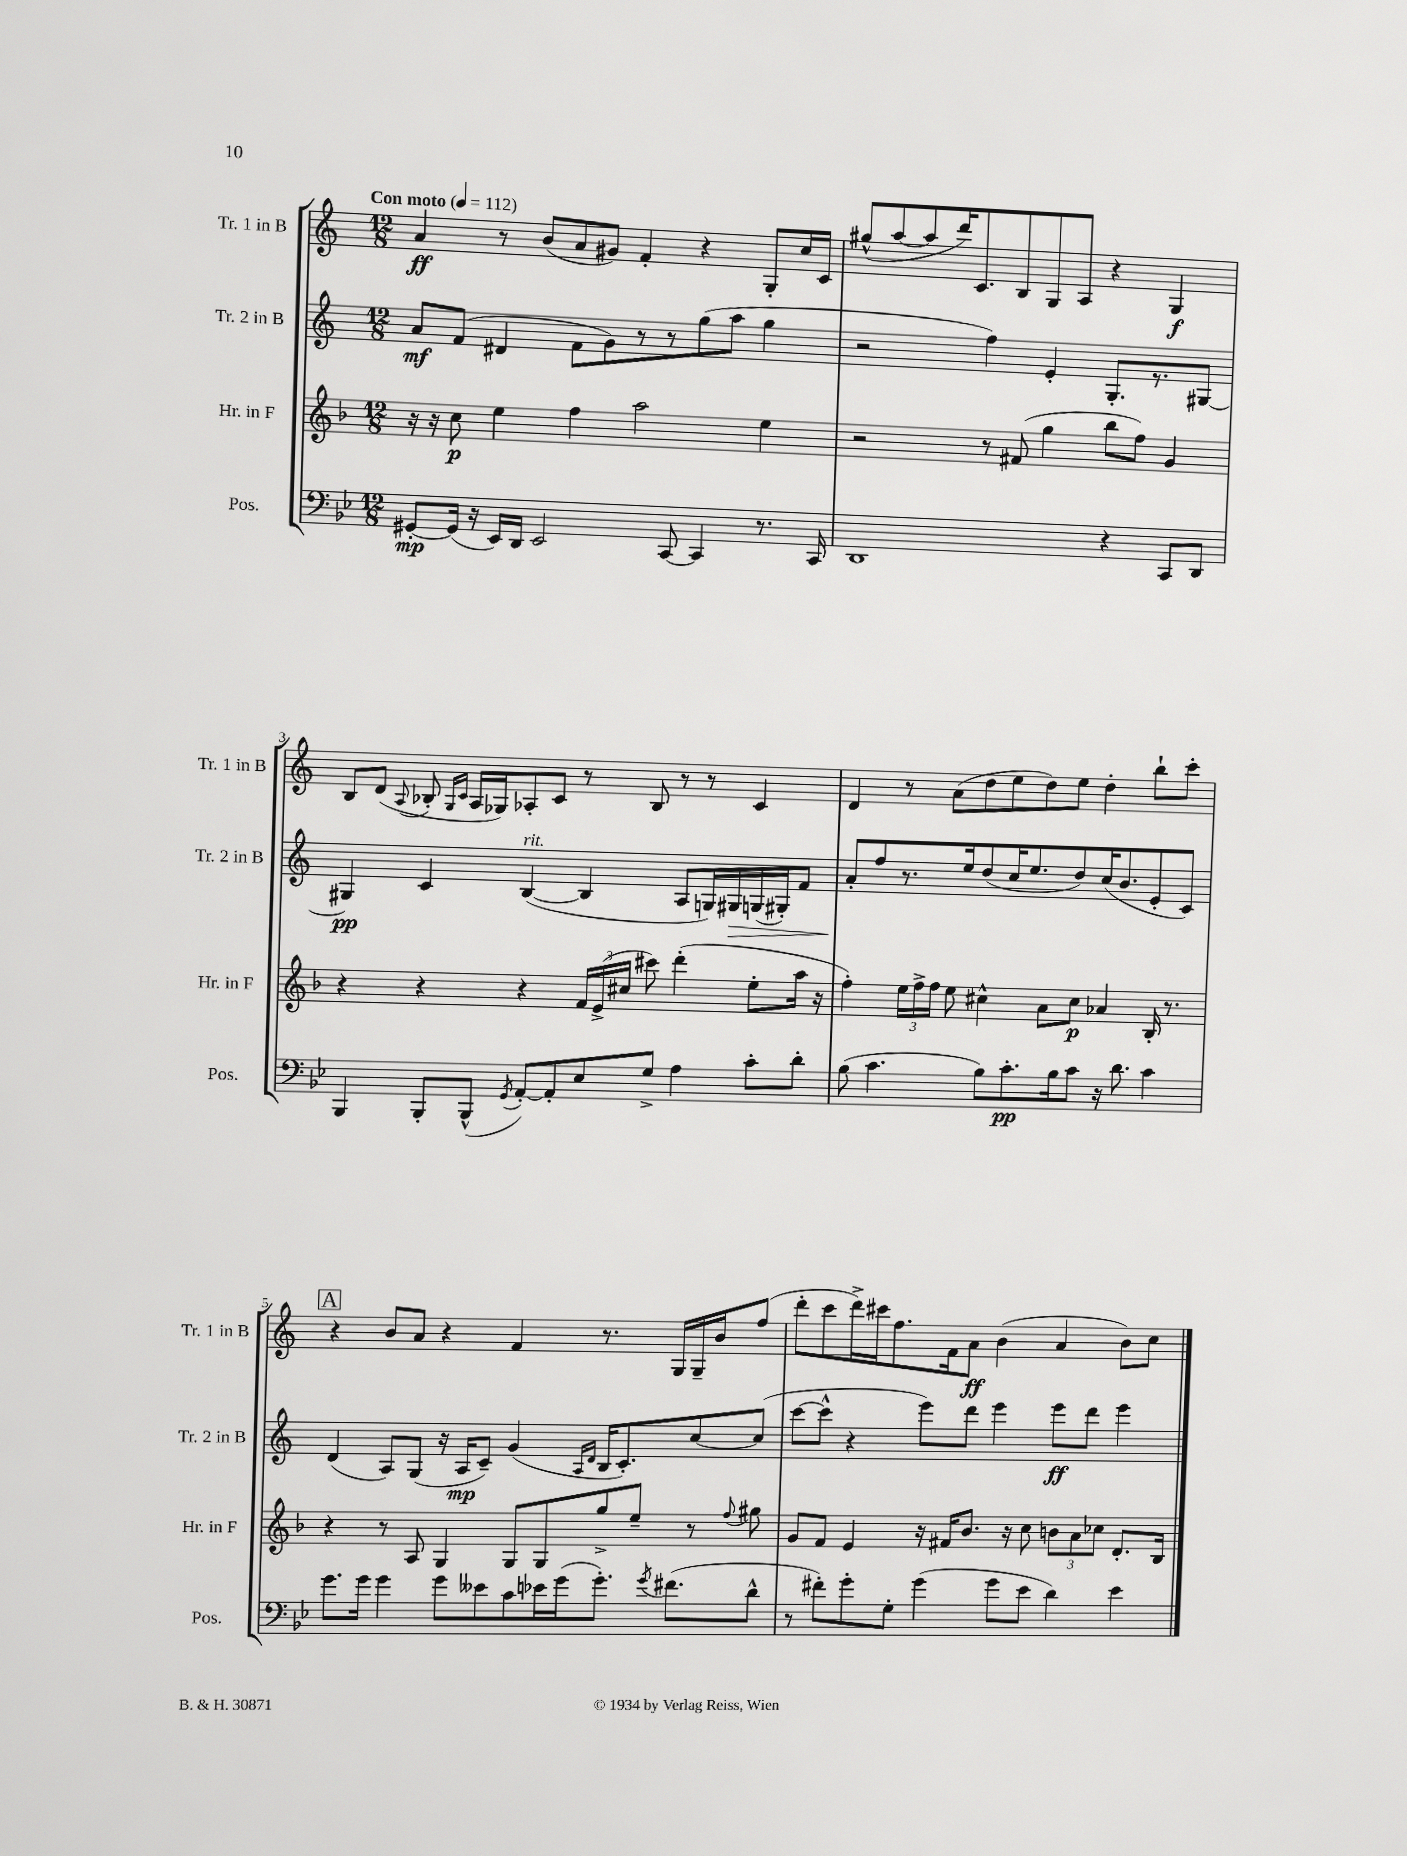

**kern	**dynam	**kern	**dynam	**kern	**dynam	**kern	**dynam
*part4	*part4	*part3	*part3	*part2	*part2	*part1	*part1
*staff4	*staff4	*staff3	*staff3	*staff2	*staff2	*staff1	*staff1
*I"Pos.	*	*I"Hr. in F	*	*I"Tr. 2 in B	*	*I"Tr. 1 in B	*
*I'Pos.	*	*I'Hr. in F	*	*I'Tr. 2 in B	*	*I'Tr. 1 in B	*
*clefF4	*	*clefG2	*	*clefG2	*	*clefG2	*
*k[b-e-]	*	*k[b-]	*	*k[]	*	*k[]	*
*M12/8	*	*M12/8	*	*M12/8	*	*M12/8	*
*MM112	*	*MM112	*	*MM112	*	*MM112	*
=1	=1	=1	=1	=1	=1	=1	=1
!	!	!	!	!	!	!LO:TX:a:B:t=Con moto	!
[8GG#X'/L	mp	16r	.	8a/L	mf	4a/	ff
.	.	16r	.	.	.	.	.
(16GG#/Jk]	.	8cc\	p	(8f/J	.	.	.
16r	.	.	.	.	.	.	.
16EE-/LL)	.	4ee\	.	4d#X/	.	8r	.
16DD/JJ	.	.	.	.	.	.	.
2EE-/	.	.	.	.	.	(8b/L	.
.	.	4ff\	.	8f\L	.	8a/	.
.	.	.	.	8g\)	.	8g#X/J)	.
.	.	2aa\	.	8r	.	4f'/	.
[8CC/	.	.	.	8r	.	.	.
4CC/]	.	.	.	(8gg\	.	4r	.
.	.	.	.	8aa\J	.	.	.
8.r	.	4ee\	.	4gg\	.	8G'/L	.
.	.	.	.	.	.	16cc/L	.
16CC/	.	.	.	.	.	16c/JJ	.
=2	=2	=2	=2	=2	=2	=2	=2
1DD	.	2r	.	2r	.	(8gg#X^^/L	.
.	.	.	.	.	.	[8aa/	.
.	.	.	.	.	.	8aa/]	.
.	.	.	.	.	.	16ddd/K)	.
.	.	.	.	.	.	8.c/	.
.	.	8r	.	4ff\)	.	.	.
.	.	(8f#X/	.	.	.	8B/	.
.	.	4gg\	.	4e'/	.	8G/	.
.	.	.	.	.	.	8A/J	.
4r	.	8bb-\L	.	8.G'/L	.	4r	.
.	.	8ff\J)	.	.	.	.	.
.	.	.	.	8.r	.	.	.
8CC/L	.	4g/	.	.	.	4G/	f
8DD/J	.	.	.	[8G#X/J	.	.	.
!!LO:LB:g=z
=3	=3	=3	=3	=3	=3	=3	=3
4BBB-/	.	4r	.	4G#X/]	pp	8B/L	.
.	.	.	.	.	.	(8d/J	.
.	.	.	.	.	.	8qqA/	.
8BBB-'/L	.	4r	.	4c/	.	8B-X'/	.
.	.	.	.	.	.	16qqG/LL	.
.	.	.	.	.	.	16qqc/JJ	.
(8BBB-^^/J	.	.	.	.	.	16A/LL	.
.	.	.	.	.	.	16G-X/J)	.
8qGG/	.	.	.	.	.	.	.
!	!	!	!	!LO:TX:a:i:t=rit.	!	!	!
[8AA'/L)	.	4r	.	([4B/	.	8A-X'/	.
8AA'/]	.	.	.	.	.	8c/J	.
8E-/	.	24f/LL	.	4B/]	.	8r	.
.	.	(24e^/	.	.	.	.	.
.	.	24cc#X/JJ	.	.	.	.	.
8G^/J	.	8ccc#X\)	.	.	.	8B-/	.
4A\	.	(4ddd'\	.	8A/L	.	8r	.
.	.	.	.	16Gn/L)	.	8r	.
!	!	!	!	!	!LO:HP:b	!	!
.	.	.	.	16G#X/	>	.	.
8c'\L	.	8ee'\L	.	(16Gn/	.	4c/	.
.	.	.	.	16G#X'/J)	.	.	.
8d'\J	.	16aa\Jk	.	8f/J	.	.	.
.	.	16r	.	.	.	.	.
=4	=4	=4	=4	=4	=4	=4	=4
(8B-\	.	4ff'\)	.	8a'/L	.	4d/	.
4.c\	.	.	.	8ff/	]	.	.
.	.	24ee\LL	.	8.r	.	8r	.
.	.	24ff^\	.	.	.	.	.
.	.	24ff\JJ	.	.	.	.	.
.	.	8ee\	.	.	.	(8a\L	.
.	.	.	.	16ee/k	.	.	.
8B-\L)	.	4cc#X^^\	.	(8dd/	.	8dd\	.
8.c'\	pp	.	.	16cc/K	.	8ee\	.
.	.	.	.	8.ee/	.	.	.
.	.	8a\L	.	.	.	8dd\)	.
16B-\k	.	.	.	.	.	.	.
8c\J	.	8cc#\J	p	8dd/)	.	8ee\J	.
16r	.	4a-X/	.	(16cc/K	.	4dd'\	.
8.d\	.	.	.	8.b/	.	.	.
4c\	.	16B-'/	.	8e'/	.	8bb`\L	.
.	.	8.r	.	.	.	.	.
.	.	.	.	8c/J)	.	8ccc'\J	.
!!LO:LB:g=z
!!LO:REH:place=s1:t=A
=5	=5	=5	=5	=5	=5	=5	=5
8.g\L	.	4r	.	(4d/	.	4r	.
16g\Jk	.	.	.	.	.	.	.
4g\	.	8r	.	8A/L)	.	8b/L	.
.	.	8A/	.	(8G/J	.	8a/J	.
8g\L	.	4G/	.	16r	.	4r	.
.	.	.	.	16A/KL	mp	.	.
8e--X\	.	.	.	8c~/J)	.	.	.
8c\	.	8G/L	.	(4g/	.	4f/	.
16e-X\L	.	8G/	.	.	.	.	.
(16g\J	.	.	.	.	.	.	.
.	.	.	.	16qqA/LL	.	.	.
.	.	.	.	16qqd/JJ	.	.	.
8.g'\J)	.	8gg^/	.	16B/KL	.	8.r	.
.	.	.	.	8.c'/)	.	.	.
.	.	8ee~/J	.	.	.	.	.
8qg/	.	.	.	.	.	.	.
(8.f#X\L	.	.	.	.	.	16G/LL	.
.	.	8r	.	[8cc/	.	16G~/	.
.	.	.	.	.	.	16b/J	.
.	.	8qqff/	.	.	.	.	.
8d^^\J	.	8gg#X\	.	(8cc/J]	.	(8ff/J	.
=6	=6	=6	=6	=6	=6	=6	=6
8r	.	8g/L	.	[8ccc\L	.	8ddd'\L	.
8f#X'\L)	.	8f/J	.	8ccc^^\J]	.	8ccc\	.
8g'\	.	4e/	.	4r	.	16ddd^\L)	.
.	.	.	.	.	.	16ccc#X\J	.
8G'\J	.	.	.	.	.	8.ff\	.
(4g\	.	16r	.	8eee\L)	.	.	.
.	.	16f#X/KL	.	.	.	16f\k	.
.	.	8.b-/J	.	8ddd\J	.	8a\J	ff
8g\L	.	.	.	4eee\	.	(4b\	.
.	.	16r	.	.	.	.	.
8e-\J	.	8cc\	.	.	.	.	.
4d\)	.	12bn\L	.	8eee\L	ff	4a/	.
.	.	12a\	.	.	.	.	.
.	.	.	.	8ddd\J	.	.	.
.	.	12cc-X\J	.	.	.	.	.
4e-\	.	8.d'/L	.	4eee\	.	8b\L)	.
.	.	.	.	.	.	8cc\J	.
.	.	16B-/Jk	.	.	.	.	.
==	==	==	==	==	==	==	==
*-	*-	*-	*-	*-	*-	*-	*-
